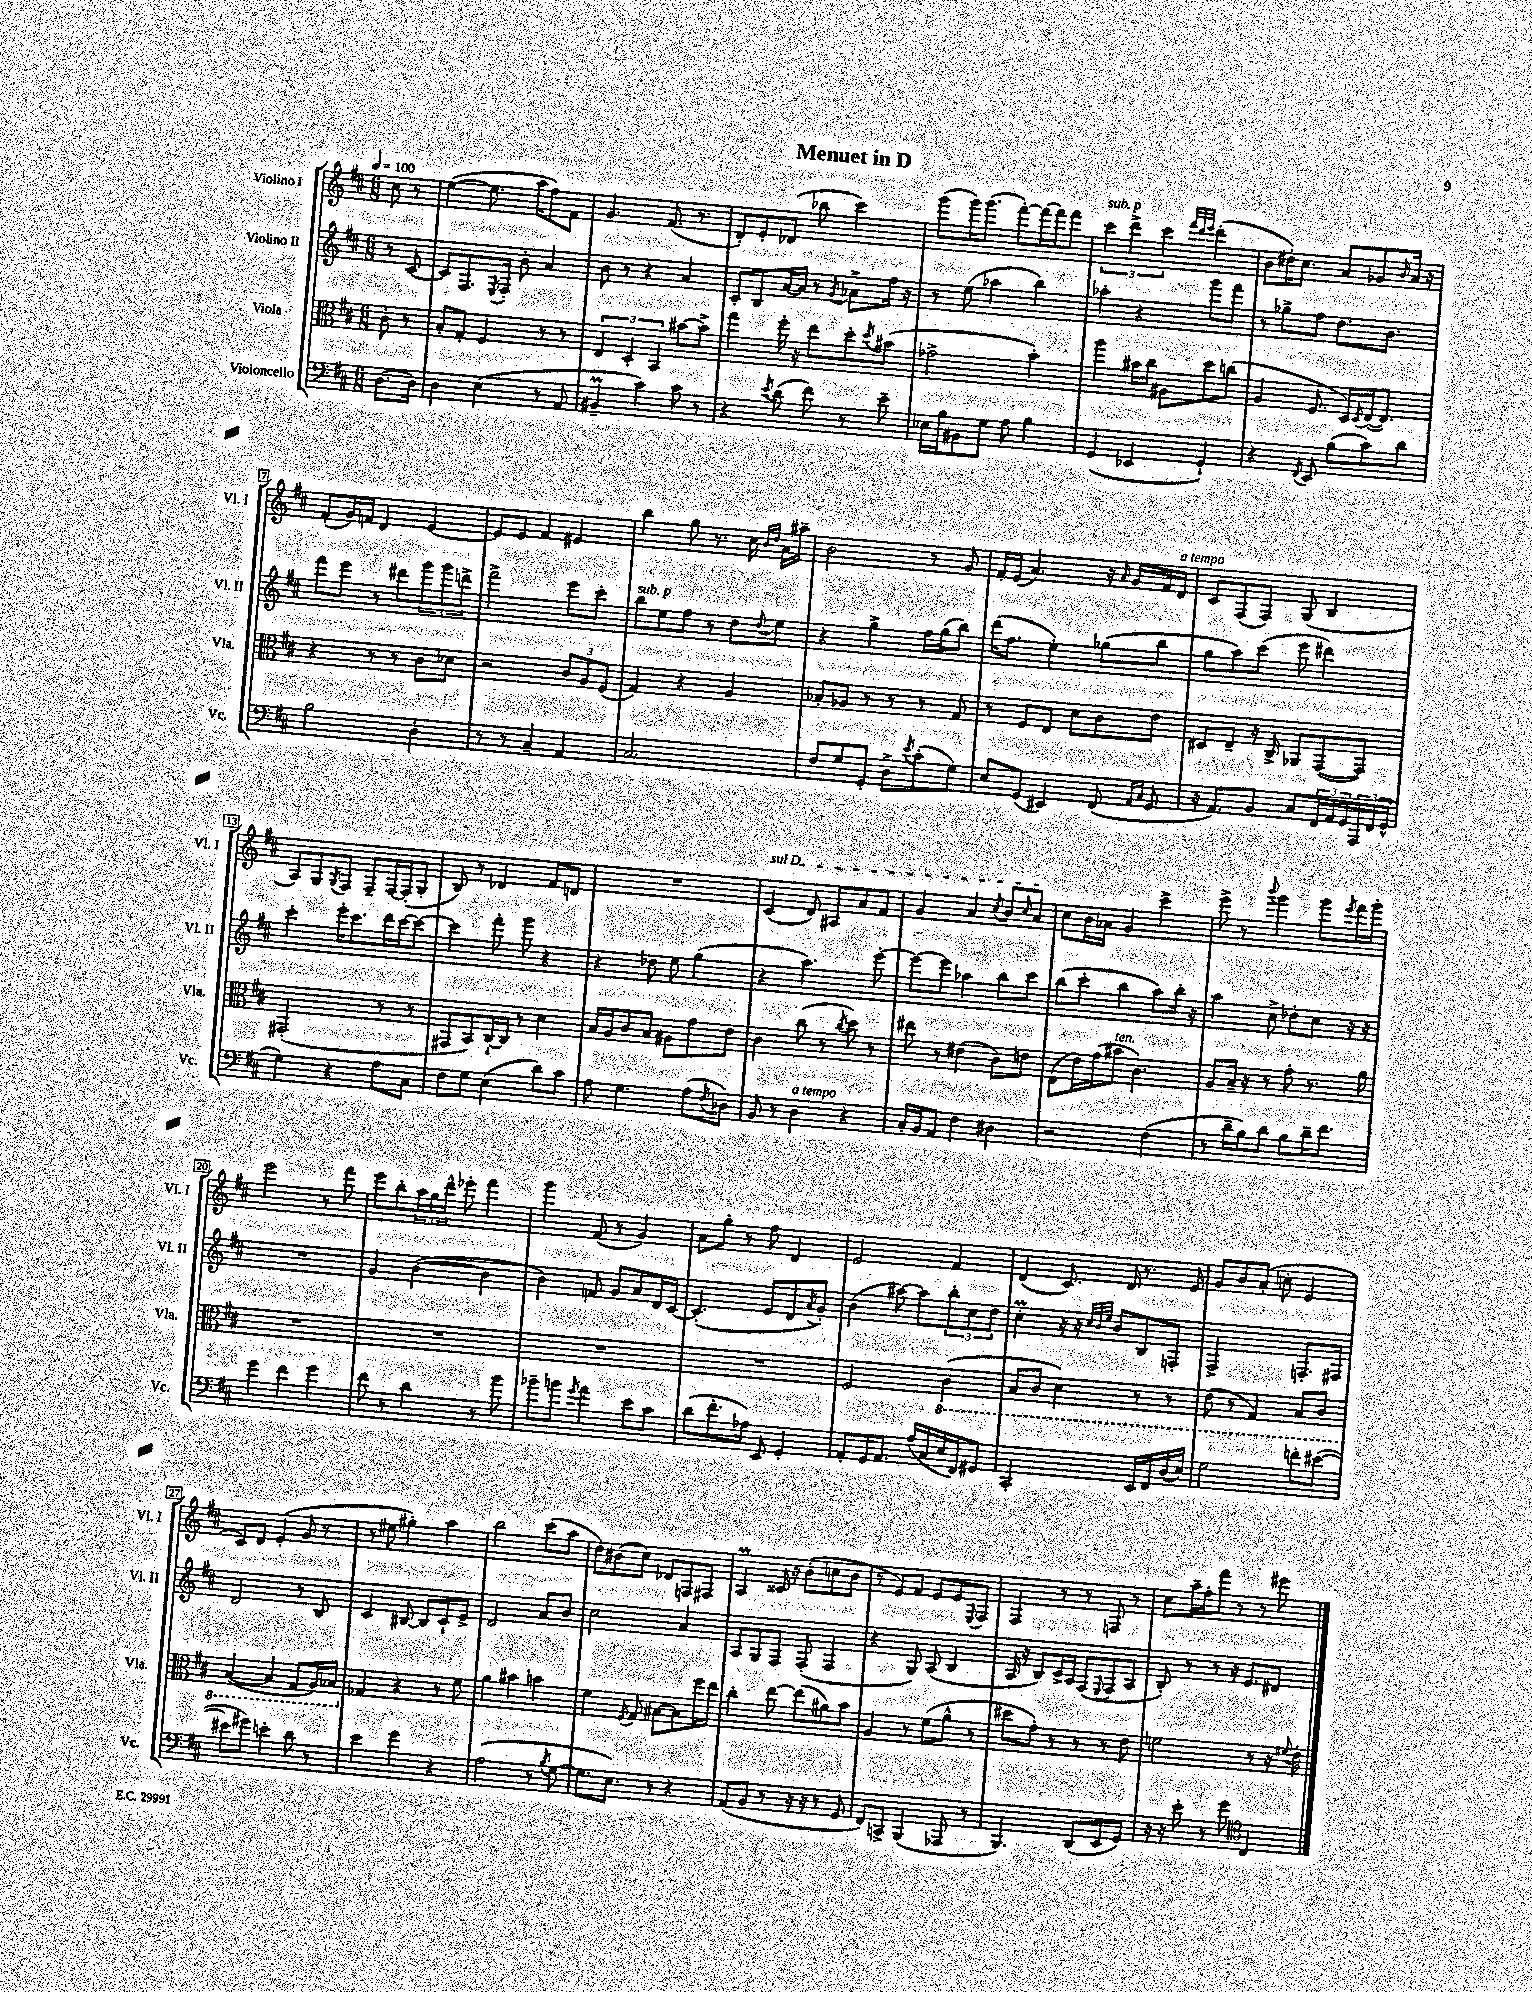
\header { title = "Menuet in D" }
<<
\new StaffGroup <<
\new Staff = "s0" \with { instrumentName = "Violino I" shortInstrumentName = "Vl. I" } {
    \clef treble \key d \major \numericTimeSignature \time 6/8 \partial 4 \tempo 4 = 100
    cis''8 r8 |
    e''4~( e''8. a''16 fis''8) fis'8 |
    g'4. fis'8.( r8. |
    d'8-.) e'8-. des'8( bes''8 cis'''4) |
    g'''8( g'''16) g'''8.( fis'''8~-.) fis'''16~ fis'''16 fis'''8 |
    \tuplet 3/2 { cis'''4^\markup { \italic "sub. p" } d'''4-> cis'''4 } \grace { fis'''32 d'''32 e'''32 } d'''4-.( |
    b'8 dis''16-.) cis''8. a'8 ges'8 \grace { b'16 } a'16 r16 |
    fis'8-.( g'16) f'16 d'4 e'4~ |
    e'8 e'8 fis'4 eis'4 |
    b''4 g''8 r8. cis''16 \grace { b'16 d''16 } a'16 ais''16-- |
    b'2 r8 g'8 |
    fis'16-. e'16( a'4.) r16 \grace { a'16 } g'16 fis'16 d'16^\markup { \italic "a tempo" } |
    cis'8 fis8( fis8) g8( b4 |
    a8) g8 \acciaccatura { g8 } fis8 fis8-- fis16~ fis16-.( g8-. |
    b8) r8 des'4 fis'8 d'8 |
    R2. |
    \once \override TextSpanner.bound-details.left.text = \markup { \italic "sul D" } cis'4\startTextSpan( d'8) ais8 a'8 fis'8 |
    g'4 a'4 \acciaccatura { cis''8 } b'8 \grace { cis''16 } a'8\stopTextSpan |
    cis''8 b'16 aes'16 g'4 cis'''4-> |
    e'''8-> r8 \appoggiatura { b'''8 } g'''4 g'''8 \acciaccatura { e'''8 } fis'''16 g'''16-. |
    e'''2 r8 fis'''8 |
    e'''8 b''8-. \tuplet 3/2 { a''16 g''16 d'''16-^ } ees'''8-. fis'''4 |
    g'''4 fis'8( r8 g'4) |
    a'8 g''8-. r8 fis''8 d'4 |
    e'2 fis'4 |
    d'4( cis'8.) d'16 r8. e'16 |
    g'8 b'8 a'8-.( c''8-. e'4 |
    cis'8) d'8 e'4-.( g'8 r8 |
    r8 eis''8 gis''4-.) a''4 |
    b''2 cis'''8( a''8 |
    d''8) bis'8( cis''8) des'8 f8 fis8 |
    a4\prall cisis'16 r16 b'8-.( c''8 b'8 |
    r8 e'8) fis'8 e'8 e'8 \appoggiatura { e8 } fis8 |
    fis4 r8 r8 f8 r8 |
    cis''8 a''16-- fis''16-. fis'''8 r8 r8 eis'''8 \bar "|." |
}
\new Staff = "s1" \with { instrumentName = "Violino II" shortInstrumentName = "Vl. II" } {
    \clef treble \key d \major \numericTimeSignature \time 6/8 \partial 4
    r8 cis'8~ |
    cis'8 fis8. \acciaccatura { e8 } fis16-. b'8-. a'4 |
    b'8 r8 r4 a'4 |
    cis'8-. b8 a'16~ a'16 r8 \acciaccatura { g'8 } aes'8-> fis''16 r16 |
    r8 e''8( aes''4 b''4) |
    aes''4-. r4 g'''8 fis'''8 |
    r8 ges''8-> fis''8 d''8. b'8. |
    fis'''8 e'''8 r8 dis'''8 \tuplet 3/2 { g'''8 g'''8 d'''8-> } |
    fis'''2-> e'''8 cis'''8-. |
    b''8^\markup { \italic "sub. p" } e''8 fis''8 r8 d''8 \appoggiatura { d''8 } e''8 |
    r4 g''4-> fis''16 g''16( b''8) |
    d'''16( fis''8. e''4-.) ges''8( b''8 |
    g''8 a''8) cis'''8( e'''8 dis'''4) |
    cis'''4-. e'''16-. cis'''8. d'''16 cis'''16~ cis'''8~ |
    cis'''4 fis'''8-. g'''8 r4 |
    r4 des''8 e''8 g''4( |
    r4 a''4.) e'''8~-. |
    e'''8~ e'''8 aes''4 b''8 cis'''8 |
    b''8( cis'''8-. b''4 a''8) b''16-. r16 |
    a''4 cis''8-> des''8-. cis''8 r16 r16 |
    R2. |
    g'4 b'4~( b'4 |
    b'4) f'8 g'8 a'8 d'16 cis'16~ |
    cis'4.-.( e'8 d'8 \acciaccatura { a'8 } g'8-.) |
    b'4( ais''8~) ais''8 \tuplet 3/2 { b''8-. cis''8 d''8 } |
    cis''4-.\prall r16 r16 \grace { cis''32 b'32 e''32 } b'8 b8 f8-. |
    fis2-> f8.-. fis16 |
    d'2 r8 b8 |
    cis'4 bis8~ bis8 cis'8-! e'8-> |
    d'2 a'8 b'8 |
    cis''2 a'4 |
    a8 g8 fis8 fis8-.( fis4 |
    r4 g8) a8( b4 |
    a16 r16 b8) cis'16-> a16 fis8( \appoggiatura { e8 } fis8 a8 |
    b8-.) r8 r8 r16 e'8. dis'8 \bar "|." |
}
\new Staff = "s2" \with { instrumentName = "Viola" shortInstrumentName = "Vla." } {
    \clef alto \key d \major \numericTimeSignature \time 6/8 \partial 4
    cis'8-. r8 |
    b8-. g8-. fis4 r8 r8 |
    \tuplet 3/2 { e4 d4-. b,4 } bis'8~ bis'8-> |
    g''4 fis''16-. r16 e''8 d''8-. \acciaccatura { d''8 } bis'8( |
    ges'2-> b'4-.) |
    a''4 bis'16 cis''16 ais8 d''8 c''8( |
    a4 fis8. d16) \acciaccatura { d8 } e16~( e8.) |
    r4 r8 r8 cis'8 des'8 |
    r2 \tuplet 3/2 { cis'8 a8 fis8( } |
    g4) r4 a4 |
    bes8-. aes8 r8 r8 r8 g8 |
    r8 fis8 e8 d'8 cis'8 e'8 |
    dis8 e8-- r16 cis16-> aes,8 g,8~( g,8) |
    gis,2-.( r8 r8 |
    gis,8 b,8) cis16~-! cis16 r8 d'4 |
    b16 a16 cis'8 b8 ais8 g'8 e'8 |
    cis'4 cis''8( r8 \acciaccatura { cis''8 } d''8) r8 |
    eis''8 r8 eis'4( cis'8) e'8 |
    e8( e'16) g'16( bis'8^\markup { \italic "ten." } cis'4.) |
    a8 b16-- r16 r8 g'8-. r8. a'16 |
    R2. |
    R2. |
    R2. |
    R2. |
    fis2 \ottava #-1 cis4( |
    b,8 cis8 d4) r8 r8 |
    e8( r8 g,4) b,8 cis8 |
    b,4~( b,4 g,8 a,16) bes,16 \ottava #0 |
    ges4 r4 r8 fis'8 |
    a'4 bis'4 b'4 |
    fis'4 \acciaccatura { fis8 } g8 bis8~ bis8 fis''16 e''16 |
    cis''4-. e''8~ e''8( ais'8) b'8 |
    a4 r8 fis'8( a'8-^ r8 |
    dis''8 g'8-.) r8 r8 r8 e'8 |
    f'2 r8 r16 \appoggiatura { fis'8 } e'16-. \bar "|." |
}
\new Staff = "s3" \with { instrumentName = "Violoncello" shortInstrumentName = "Vc." } {
    \clef bass \key d \major \numericTimeSignature \time 6/8 \partial 4
    d8.~ d16 |
    d4 e4( r8 a,8 |
    bis,4--\prall cis'4) cis'8 r8 |
    r4 \acciaccatura { e'8 } d'8( fis'8) r8 e'8-- |
    ees16 b16 bis,8 g8 a8 b4 |
    g,4( ees,4 g,4-!) |
    r4 \acciaccatura { fis,8 } e,8 b8( cis'8) d'8 |
    b2 d4-. |
    r8 r8 cis4-- a,4 |
    cis2. |
    fis8 g8 g,8-. d8-> \acciaccatura { e'8 } cis'8-.( g8) |
    e8 g,8( eis,4) fis,8( \grace { a,16 cis16 } g,8 |
    r16 a,8.) b,8 cis8 \tuplet 3/2 { fis,16 a,16 g,16 } \tuplet 3/2 { a,,16 fis,16( g,16-^ } |
    g4) r4 a8 cis8 |
    fis8 g8 e4( d'8) cis'8 |
    a8 g4. a8( \acciaccatura { fis8 } des8) |
    b,8 r8 d4^\markup { \italic "a tempo" } r4 |
    cis16-. b,16 a,8 fis4 dis4 |
    r2 fis4( |
    r8 d'16-- b16) d'8 b8 d'16-- fis'8. |
    g'4 fis'4 g'4 |
    fis'8 r8 d'4 r8 b'8 |
    bes'8-- b'8 \acciaccatura { g'8 } a'4 e'8 cis'8 |
    d'8( fis'8.-. aes16) e,8 g,4-. |
    a,8-. g,16 a,8. a16( cis16 e16 fis,16) gis,8 |
    cis,2-. e,16 fis,16 d16( e16) |
    g2 f'8-. eis'8~( |
    eis'8 gis'8) e'4-. d'8 r8 |
    e'4 g'4 r4 |
    a2( r8 \acciaccatura { b8 } g8~ |
    g8. e8.) r8 r4 |
    a,8( b,8 r8 r16 r16 r8 g,8 |
    fis,8) c,8-> b,,4( aes,,8 r8 |
    b,,4.) d,8( e,8 g,8) |
    r16 r16 e'8-. r8 g'8 \clef tenor cis4 \bar "|." |
}
>>
>>
\layout { \context { \Score \override BarNumber.stencil = #(make-stencil-boxer 0.1 0.3 ly:text-interface::print) } }
